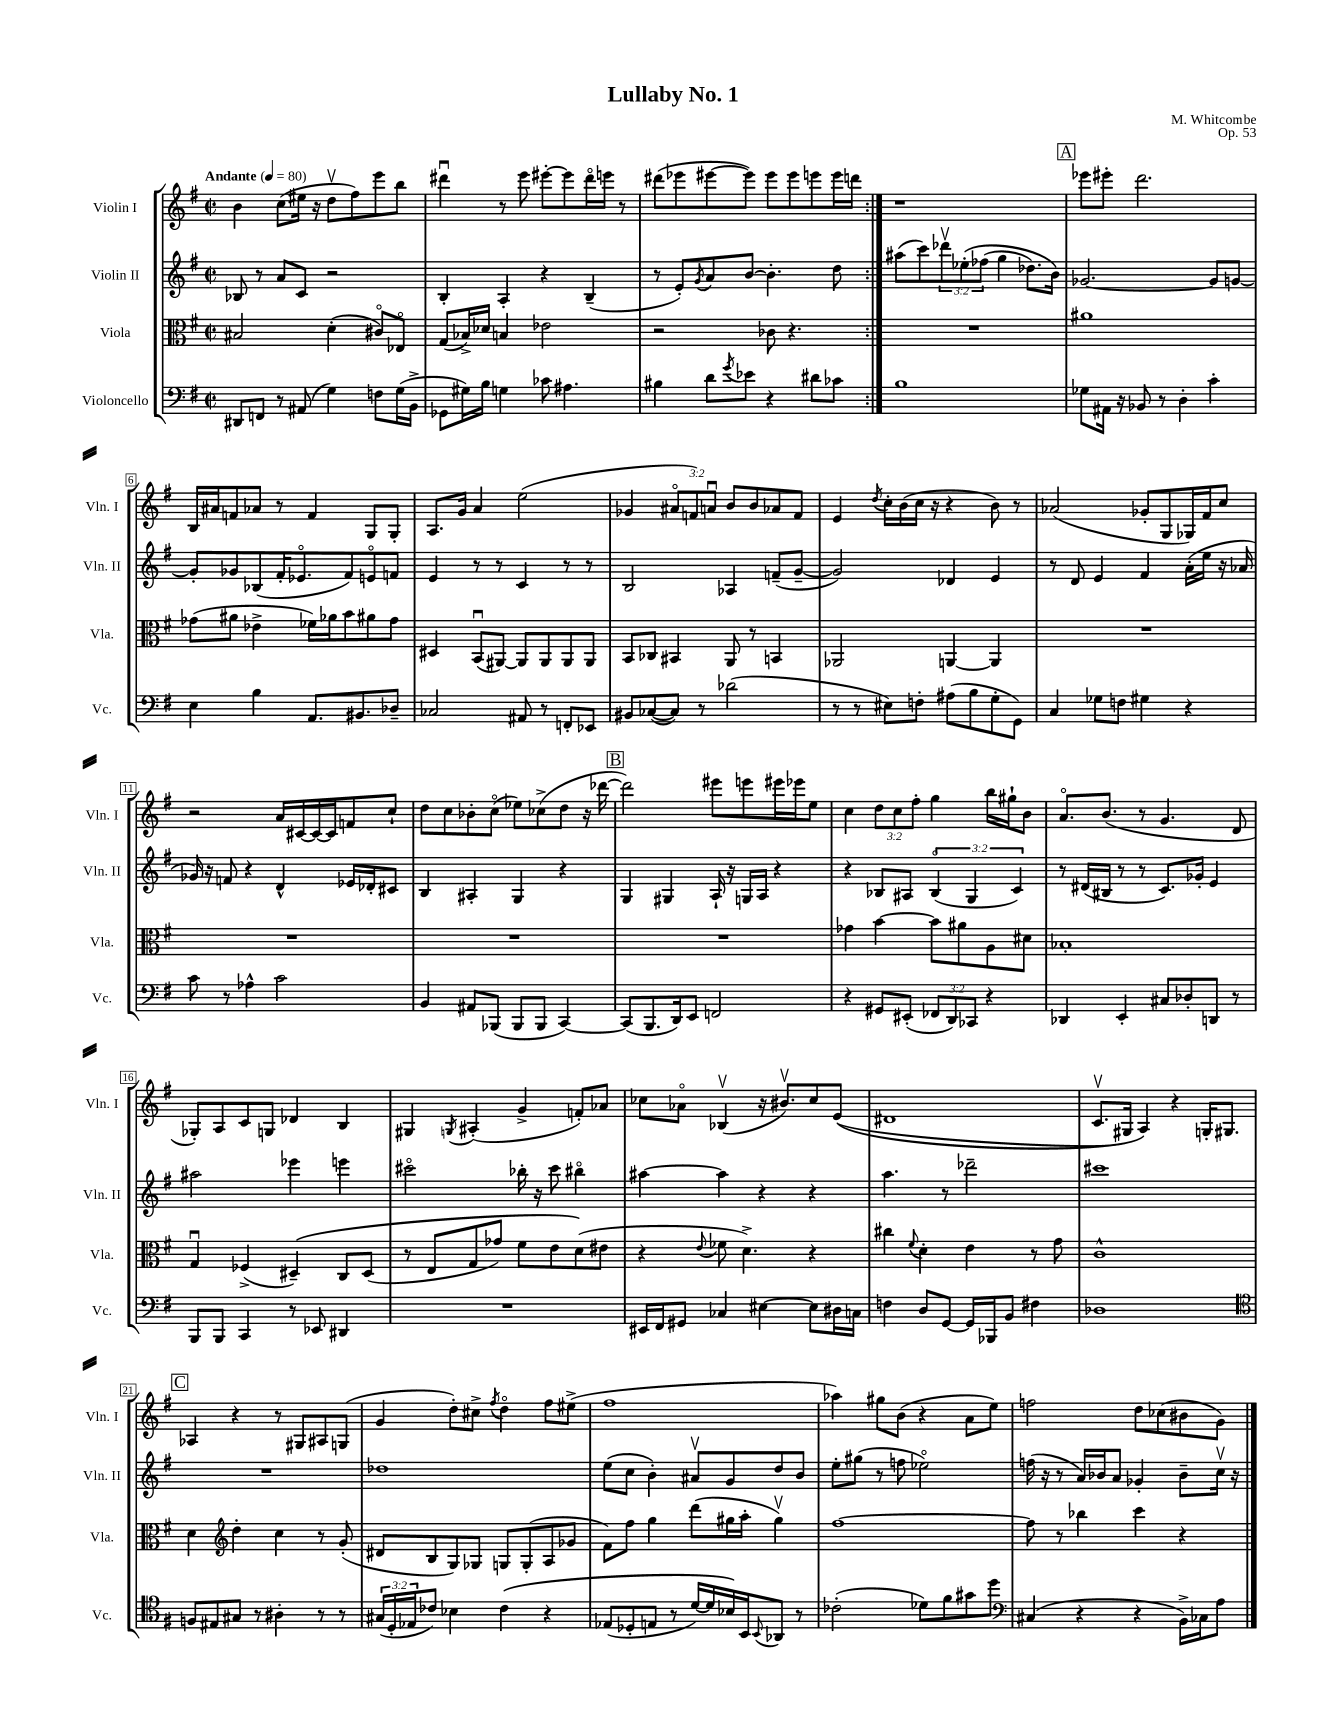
\header { title = "Lullaby No. 1" composer = "M. Whitcombe" opus = "Op. 53" }
<<
\new StaffGroup <<
\new Staff = "s0" \with { instrumentName = "Violin I" shortInstrumentName = "Vln. I" } {
    \clef treble \key g \major \defaultTimeSignature \time 2/2 \override Staff.TupletNumber.text = #tuplet-number::calc-fraction-text \tempo "Andante" 4 = 80
    \repeat volta 2 { b'4 c''8( eis''16 r16 d''8\upbow fis''8) e'''8 b''8 |
    dis'''4\downbow r8 e'''8 eis'''8~-. eis'''8 dis'''16\flageolet e'''16 r8 |
    dis'''8( ees'''8 eis'''8~ eis'''8) eis'''8 eis'''8 e'''8 e'''16 d'''16 | }
    r1 |
    \mark \markup { \box "A" } ees'''8 eis'''8-. d'''2. |
    b16 ais'16 f'8 aes'8 r8 f'4 g8 g8-. |
    a8. g'16 a'4 e''2( |
    ges'4 \tuplet 3/2 { ais'8\flageolet f'8) a'8\downbow } b'8 b'8 aes'8 f'8 |
    e'4 \acciaccatura { d''8 } c''16-. b'16( c''16 r16 r4 b'8) r8 |
    aes'2( ges'8-. g8 ges16) fis'16 c''8 |
    r2 a'16 cis'16~ cis'16~ cis'16 f'8 c''8-! |
    d''8 c''8 bes'8-. c''8\flageolet( ees''8) ces''8->( d''8 r16 des'''16~ |
    \mark \markup { \box "B" } des'''2) eis'''8 e'''8 eis'''16 ees'''16 e''8 |
    c''4 \tuplet 3/2 { d''8 c''8 fis''8-. } g''4 b''16 gis''16-! b'8 |
    a'8.\flageolet b'8.( r8 g'4. d'8 |
    ges8-.) a8 c'8 g8 des'4 b4 |
    gis4 \acciaccatura { g8 } ais4-.( g'4-> f'8-.) aes'8 |
    ces''8 aes'8\flageolet bes4\upbow( r16 bis'8.\upbow) ces''8 e'8(\( |
    dis'1 |
    c'8.\upbow gis16) a4\) r4 g16-. gis8. |
    \mark \markup { \box "C" } aes4 r4 r8 gis8 ais8 g8( |
    g'4 d''8-.) cis''8-> \acciaccatura { fis''8 } d''4\flageolet fis''8 eis''8->( |
    fis''1 |
    aes''4) gis''8 b'8( r4 a'8 e''8) |
    f''2 d''8 ces''8( bis'8 g'8) \bar "|." |
}
\new Staff = "s1" \with { instrumentName = "Violin II" shortInstrumentName = "Vln. II" } {
    \clef treble \key g \major \defaultTimeSignature \time 2/2 \override Staff.TupletNumber.text = #tuplet-number::calc-fraction-text
    \repeat volta 2 { bes8 r8 a'8 c'8 r2 |
    b4-. a4-. r4 b4--( |
    r8 e'8-.) \acciaccatura { g'8 } a'8 b'8~ b'4.-. d''8 | }
    ais''8( c'''8) \tuplet 3/2 { des'''8\upbow ees''8-.\( fes''8( } g''4 des''8.) b'16\) |
    \mark \markup { \box "A" } ges'2.~ ges'8 g'8~ |
    g'8-. ges'8 bes8( fis'16-. ees'8.\flageolet fis'8) e'8\flageolet f'8 |
    e'4 r8 r8 c'4 r8 r8 |
    b2 aes4 f'8--( g'8~-- |
    g'2) des'4 e'4 |
    r8 d'8 e'4 fis'4 a'16-.( e''16 r16 aes'16 |
    ges'16) r16 f'8 r4 d'4-^ ees'16 des'16-. cis'8 |
    b4 ais4-. g4 r4 |
    \mark \markup { \box "B" } g4 gis4 a16-! r16 g16 a16 r4 |
    r4 bes8 ais8 \tuplet 3/2 { bes4\flageolet( g4 c'4) } |
    r8 dis'16( bis16 r8 r8 c'8.) ges'16-. e'4 |
    ais''2 ees'''4 e'''4 |
    cis'''2\flageolet bes''16-. r16 cis'''8 bis''4\flageolet |
    ais''4~ ais''4 r4 r4 |
    a''4. r8 des'''2-- |
    cis'''1 |
    \mark \markup { \box "C" } R1 |
    des''1 |
    e''8( c''8 b'4-.) ais'8\upbow g'8 d''8 b'8 |
    e''8-. gis''8( r8 f''8 ees''2\flageolet) |
    f''16( r16 r8 a'16) bes'16 a'8 ges'4-. bes'8-- c''16\upbow r16 \bar "|." |
}
\new Staff = "s2" \with { instrumentName = "Viola" shortInstrumentName = "Vla." } {
    \clef alto \key g \major \defaultTimeSignature \time 2/2
    \repeat volta 2 { bis2 d'4-.( cis'8\flageolet) ees8\flageolet |
    g8( bes16->) des'16 b4 ees'2 |
    r2 ces'8 r4. | }
    R1 |
    \mark \markup { \box "A" } ais'1 |
    ges'8( ais'8 ees'4-> fes'16) aes'16 b'8 ais'8 ges'8 |
    dis4 b,8\downbow( ais,8~) ais,8 ais,8 ais,8 ais,8 |
    b,8 ces8 bis,4 a,8 r8 b,4 |
    aes,2 a,4~ a,4 |
    R1 |
    R1 |
    R1 |
    \mark \markup { \box "B" } R1 |
    ges'4 b'4~ b'8 ais'8 a8 dis'8 |
    bes1-. |
    g4\downbow fes4->( dis4--)\( c8 dis8( |
    r8 e8 g8 ges'8) fis'8 e'8 d'8(\) eis'8 |
    r4 \appoggiatura { e'8 } fes'8 d'4.->) r4 |
    cis''4 \appoggiatura { fis'8 } d'4-. e'4 r8 g'8 |
    c'1-^ |
    \mark \markup { \box "C" } d'4 \clef treble d''4-. c''4 r8 g'8-.( |
    dis'8 b8 g8) ges8 g8 g8-.( a8 ges'8 |
    fis'8) fis''8 g''4 d'''8( gis''16 a''16-. gis''4\upbow) |
    fis''1~ |
    fis''8 r8 bes''4 c'''4 r4 \bar "|." |
}
\new Staff = "s3" \with { instrumentName = "Violoncello" shortInstrumentName = "Vc." } {
    \clef bass \key g \major \defaultTimeSignature \time 2/2 \override Staff.TupletNumber.text = #tuplet-number::calc-fraction-text
    \repeat volta 2 { dis,8 f,8 r8 ais,8( g4) f8 g16( b,16-> |
    ges,8 gis16) b16 g4 ces'8 ais4. |
    bis4 d'8 \acciaccatura { g'8 } ees'8 r4 dis'8 ces'8 | }
    b1 |
    \mark \markup { \box "A" } ges8 ais,16 r16 bes,8 r8 d4-. c'4-. |
    e4 b4 a,8. bis,8. des8-- |
    ces2 ais,8 r8 f,8-. ees,8 |
    bis,8 ces8~( ces8) r8 des'2( |
    r8 r8 eis8) f8-. ais8( b8 g8-. g,8) |
    c4 ges8 f8 gis4 r4 |
    c'8 r8 aes4-^ c'2 |
    b,4 ais,8 bes,,8( bes,,8 bes,,8 c,4~) |
    \mark \markup { \box "B" } c,8( b,,8. d,16) e,8 f,2 |
    r4 gis,8 eis,8-.( \tuplet 3/2 { fes,8 d,8) ces,8 } r4 |
    des,4 e,4-. cis8 des8-. d,8 r8 |
    b,,8 b,,8 c,4 r8 ees,8 dis,4 |
    R1 |
    eis,16 fis,16 gis,8 ces4 eis4~ eis8 dis16 c16 |
    f4 d8 g,8~ g,16 bes,,16 b,8 fis4 |
    des1 |
    \mark \markup { \box "C" } \clef tenor f8 eis8 gis8 r8 ais4-. r8 r8 |
    \tuplet 3/2 { gis16( d16-. ees16 } ces'8) bes4 ces'4\( r4 |
    ees8( des8-. e8 r8 d'16~) d'16 bes16\) b,16 \appoggiatura { b,8 } aes,8 r8 |
    ces'2-.( des'8) fis'8 gis'8 d''8 |
    \clef bass cis4( r4 r4 b,16->) ces16 a8 \bar "|." |
}
>>
>>
\layout { \context { \Score \override BarNumber.stencil = #(make-stencil-boxer 0.1 0.3 ly:text-interface::print) } }
